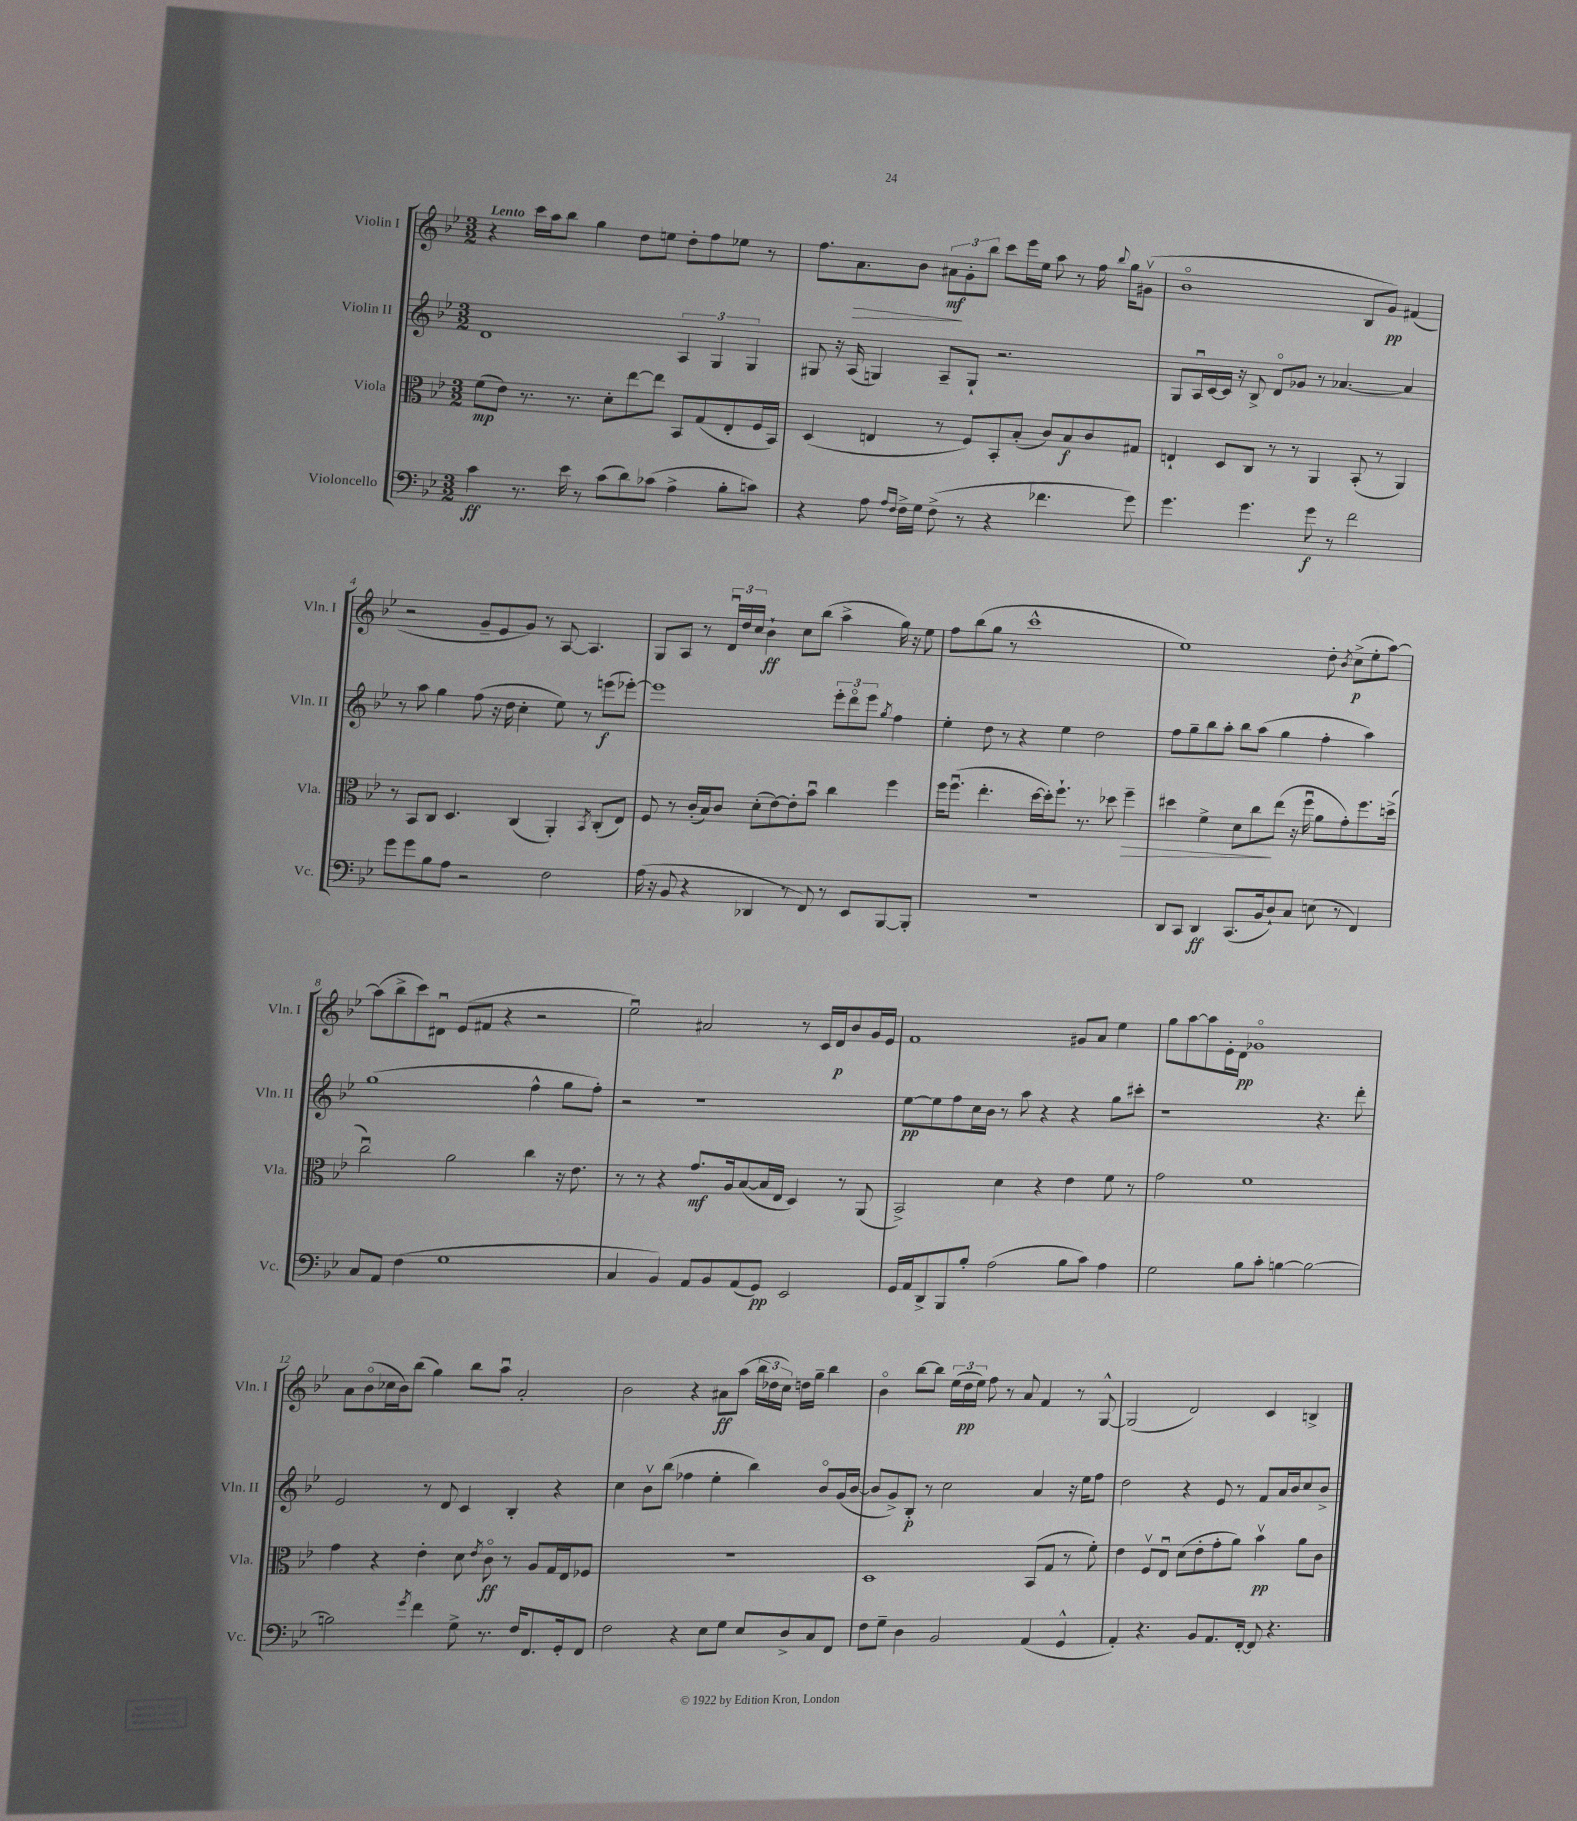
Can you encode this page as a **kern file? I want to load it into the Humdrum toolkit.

**kern	**kern	**kern	**kern
*staff4	*staff3	*staff2	*staff1
*clefF4	*clefC3	*clefG2	*clefG2
*k[b-e-]	*k[b-e-]	*k[b-e-]	*k[b-e-]
*M3/2	*M3/2	*M3/2	*M3/2
4c	(8f	1d	4r
.	8e-)	.	.
8.r	8.r	.	16ccc
.	.	.	16aa
.	.	.	8bb-
16e-	8.r	.	.
8r	.	.	4gg
(8c	8d'	.	.
8d)	[8ee-	.	8dd
(8c-	8ee-]	.	8ee
4A^	8BB-	6A	8dd'
.	(8G	.	8ff
.	.	6G	.
8B-'	8E-'	.	8ee-
.	.	6G	.
8c)	16F	.	8r
.	16BB-)	.	.
=	=	=	=
4r	(4D	8G#	8.ff
.	.	16r	.
.	.	(16A	8.a
8A	4E	4G)	.
16qqA	.	.	.
16qqF	.	.	.
16F^	.	.	8b-
16G	.	.	.
(8F^	8r	8A~	12a#
.	.	.	12g'
8r	8F)	8G`	.
.	.	.	12bb-
4r	8BB-'	2.r	8ccc
.	(8B-'	.	16eee-
.	.	.	16ee-
4.f-	8c)	.	8aa
.	8B-	.	8r
.	8c	.	16ff
.	.	.	8qqbb-
.	.	.	16gg
8g)	8G#	.	(8g#v
=	=	=	=
4.g	4E`	8G	1b-o
.	.	16Au	.
.	.	[16c	.
.	8D	16c]	.
.	.	16r	.
4.g	8C	8B-^	.
.	8r	8do	.
.	8r	8g-	.
8g	4AA	8r	.
8r	.	[4.a-	.
2f	(8BB-'	.	8B-
.	8r	.	8g)
.	4AA)	4a-]	(4f#
=	=	=	=
8g	8r	8r	2r
8g	8BB-	8aa	.
8B-	8C	4gg	.
8A	4.D	.	.
2r	.	(8ff	8g~
.	.	16r	8e-
.	.	16dd	.
.	(4C	4cc'	8g)
.	.	.	8r
2F	4AA')	8ee-)	[8A
.	.	8r	4.A]
.	8qBB-	.	.
.	(8C'	(8eee	.
.	8E-)	[8eee-')	.
=	=	=	=
(16A	8F	1eee-]	8G
16r	.	.	.
8BB-	8r	.	8A
4r	(16c'	.	8r
.	16B-)	.	.
.	8c	.	24du
.	.	.	24dd
.	.	.	24cc
4DD-	(8d'	.	4b-`
.	[8e-)	.	.
8r	8e-']	.	8cc
8FF)	8b-u	.	(8bb-
8r	4cc	12eee-'	4aa^
.	.	12dddo	.
8EE-	.	.	.
.	.	12eee-	.
.	.	8qgg	.
[8BBB-	4ff	4ff	16gg)
.	.	.	16r
8BBB-']	.	.	8ee-
=	=	=	=
1.r	16ff	4ee-'	8ff
.	(8.ffu	.	.
.	.	.	(8bb-
.	4.ee-'	8dd	8gg
.	.	8r	8r
.	.	4r	1ccc^^
.	[16dd	.	.
.	16dd'])	.	.
.	8.ff`	4ee-	.
.	8.r	.	.
.	.	2dd	.
.	8dd-	.	.
.	4ff~	.	.
=	=	=	=
8DD	4dd#	8ff	1ee-)
8CC	.	8gg~	.
4DD	4f^	8bb-	.
.	.	8aa'	.
(8.CC	8d	8bb-	.
.	8cc	(8aa	.
16BB-	.	.	.
8D`)	(8ee-	4gg	.
8C	16r	.	.
.	16ffu	.	.
(8E	8a	4ff'	8dd'
.	.	.	8qb-
8r	8g')	.	(8cc^
4FF)	8.ff	4aa)	8ee-'
.	.	.	[8aa)
.	(16dd^	.	.
=	=	=	=
8C	2ccu)	(1gg	(8aa]
8AA	.	.	8bb-^
(4F	.	.	8ccc)
.	.	.	8d#u
1G	2a	.	(8e-
.	.	.	8f#
.	.	.	4r
.	4cc	4ff^^	2r
.	16r	8gg	.
.	8.e-	.	.
.	.	8ff')	.
=	=	=	=
4C	8r	2r	2ee-u)
.	8r	.	.
4BB-)	4r	.	.
8AA	8.g	1r	2a#
8BB-	.	.	.
.	16A	.	.
(8AA	([8B-	.	.
8GG)	16B-]	.	.
.	16E-	.	.
2EE-	4D)	.	8r
.	.	.	16c
.	.	.	16d
.	8r	.	8b-
.	(8AA	.	16g
.	.	.	16e-
=	=	=	=
16GG	2BB-^)	[8ee-	1f
16AA	.	.	.
8DD^	.	8ee-]	.
8BBB-	.	8ff	.
8B-'	.	16cc	.
.	.	16b-	.
(2A	4d	8r	.
.	.	8aa	.
.	4r	4r	.
8B-	4e-	4r	8g#
8c)	.	.	8a
4A	8f	8gg	4ee-
.	8r	8ccc#'	.
=	=	=	=
2G	2g	1r	8gg
.	.	.	[8aa
.	.	.	8aa]
.	.	.	16e-'
.	.	.	16d
8B-	1f	.	1g-o
8c'	.	.	.
[4B	.	.	.
2B_	.	4.r	.
.	.	8ddd'	.
=	=	=	=
2B]	4g	2e-	8a
.	.	.	(8b-o
.	4r	.	16cc-
.	.	.	16b-)
.	.	.	(8bb-
8qg	.	.	.
4f	4e-'	8r	4gg)
.	.	8d	.
8G^	8d	4c	8bb-
.	8qe-	.	.
8.r	8co	.	8aau
.	8r	4B-'	2a'
16F	.	.	.
8.FF	8A	.	.
.	16G	4r	.
16GG'	16E-	.	.
8FF	8F-	.	.
=	=	=	=
2F	1.r	4cc	2b-
.	.	8b-v	.
.	.	(8bb-	.
4r	.	4ff-	4r
8E-	.	4ee-'	8a#
8G	.	.	(8aa
8E-	.	4bb-)	24bb-
.	.	.	24dd-
.	.	.	24cc)
8D^	.	.	16dd
.	.	.	16gg~
8C	.	8b-o	4bb-
8FF	.	(16g	.
.	.	[16b-	.
=	=	=	=
8F	1D	8b-]	4b-o
8G~	.	8g^)	.
4D	.	8B-'	[8bb-
.	.	8r	8bb-]
2BB-	.	2cc	(24ee-
.	.	.	24dd
.	.	.	24ee-)
.	.	.	8ff
.	.	.	8r
.	.	.	8a
(4AA	(8BB-	4a	4f
.	8G	.	.
4GG^^	8r	16r	8r
.	.	16ee-	.
.	8f')	8ff	[8G^^
=	=	=	=
4AA')	4e-	2dd	(2G]
4.r	8Fv	.	.
.	8E-u	.	.
.	(8d	4r	2d)
8BB-	8e-'	.	.
8.AA	8g'	8e-	.
.	8a)	8r	.
[16FF'	.	.	.
8FF]	4b-v	8f	4c
4.r	.	16a	.
.	.	16b-	.
.	8a	8cc	4B^
.	8c	8b-^	.
==	==	==	==
*-	*-	*-	*-
